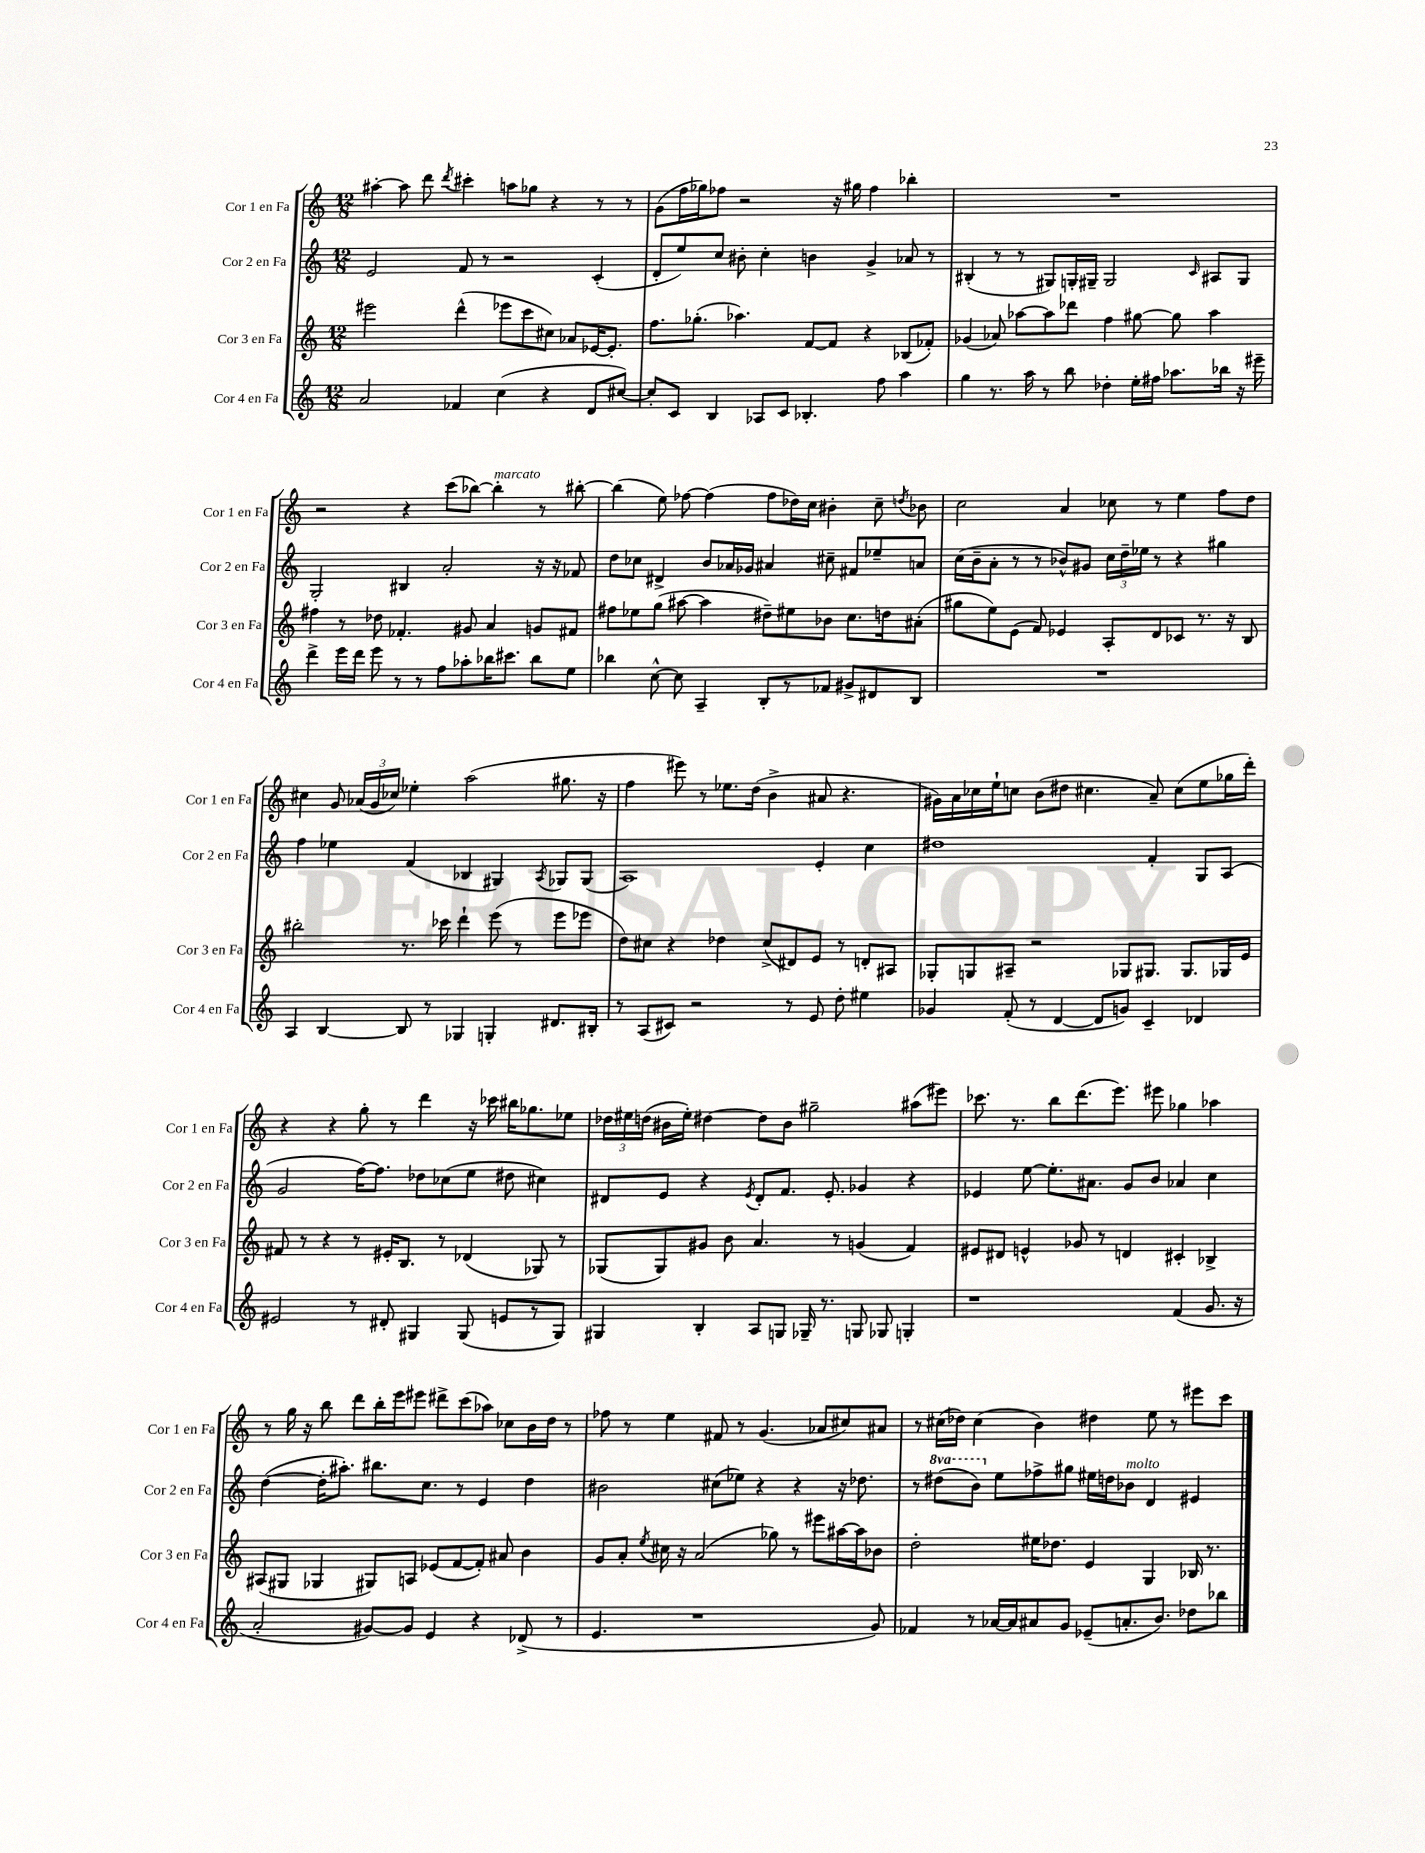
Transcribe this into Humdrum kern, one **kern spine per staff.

**kern	**kern	**kern	**kern
*part4	*part3	*part2	*part1
*staff4	*staff3	*staff2	*staff1
*I"Cor 4 en Fa	*I"Cor 3 en Fa	*I"Cor 2 en Fa	*I"Cor 1 en Fa
*I'Cor 4 en Fa	*I'Cor 3 en Fa	*I'Cor 2 en Fa	*I'Cor 1 en Fa
*clefG2	*clefG2	*clefG2	*clefG2
*k[]	*k[]	*k[]	*k[]
*M12/8	*M12/8	*M12/8	*M12/8
=4	=4	=4	=4
2a/	2eee#X\	2e/	[4aa#X'\
.	.	.	8aa#\]
.	.	.	8ddd\
.	.	.	8qddd/
4f-X/	(4ddd^^\	8f/	4ccc#X'\
.	.	8r	.
(4cc\	8eee-X\L	2r	8aan\L
.	8ccc\	.	8gg-X\J
4r	8cc#X\J)	.	4r
.	8a-X/L	.	.
8d/L	[16e-X/K	(4c'/	8r
.	8.e-'/J]	.	.
[8cc#X/J)	.	.	8r
=5	=5	=5	=5
8cc#'/L]	8.ff\L	8d'/L	(8g\L
8c/J	.	8ee/)	16ff\L
.	(8.gg-X'\J	.	16gg-X\J)
4B/	.	8cc/J	8ff-X\J
.	4.aa-X\)	8b#X'\	2r
8A-X/L	.	4cc'\	.
8c/J	.	.	.
4.B-X'/	[8f/L	4bn\	.
.	8f/J]	.	16r
.	.	.	16gg#X\
.	4r	4g^/	4ff-\
8ff\	.	.	.
4aa\	(8B-X/L	8a-X/	4bb-X'\
.	8f-X'/J)	8r	.
=6	=6	=6	=6
4gg\	(4g-X/	(4B#X'/	1.r
8.r	8a-X/)	8r	.
.	[8aa-X\L	8r	.
16aa\	.	.	.
8r	8aa-\]	8G#X/L)	.
8bb\	8ddd-X\J	16Gn'/L	.
.	.	16G#X~/JJ	.
4dd-X'\	4ff\	2G#/	.
16ee'\LL	[8gg#X\	.	.
16ff#X\JJ	.	.	.
8.aa-X\L	8gg#\]	.	.
.	.	16qqc/	.
.	4aa-\	8A#X/L	.
16bb-X\Jk	.	.	.
16r	.	8G#/J	.
16eee#X~\	.	.	.
!!LO:LB:g=z
=7	=7	=7	=7
4ddd^\	4ff#X\	2G'/	2r
16eee\LL	8r	.	.
16ddd\JJ	.	.	.
8eee\	8dd-X\	.	.
8r	4.f-X'/	4B#X/	4r
8r	.	.	.
8ff\L	.	2a'/	(8ccc\L
8aa-X'\	8g#X/	.	[8bb-X\J)
!	!	!	!LO:TX:a:i:t=marcato
16bb-X\K	4a/	.	4bb-'\]
8.ccc#X\J	.	.	.
8bb-\L	8gn/L	16r	8r
.	.	16r	.
8ee\J	8f#X/J	8f-X/	[8bb#X'\
=8	=8	=8	=8
4bb-X\	8ff#X\L	8dd\L	(4bb#\]
.	8ee-X\	8cc-X\J	.
[8cc^^\	(8gg\J	4d#X^/	8ee\)
8cc\]	[8aa#X\	.	[8ff-X\
4A~/	4aa#\]	8b/L	(4ff-\]
.	.	16a-X/L	.
.	.	16g-X/JJ	.
8B'/L	8dd#X~\L)	4a#X/	8ff-\L
8r	8ee#X\	.	16dd-X\L)
.	.	.	16cc\JJ
8f-X/J	8b-X\J	8cc#X~\	4b#X'\
8g#X^/L	8.cc\L	8f#X/L	.
8d#X/	.	8ee-X~/	8cc~\
.	16ddn\k	.	.
.	.	.	8qddn/
8B/J	(8a#X'\J	8an/J	8b-X\
=9	=9	=9	=9
1.r	8gg#X\L	(16cc\LL	2cc\
.	.	16b~\J	.
.	8ee\)	8a'\J	.
.	(8e\J	8r	.
.	8f/)	8r	.
.	4e-X/	8b-X^^/L)	4a/
.	.	8g#X/J	.
.	8A'/L	24cc\LL	8cc-X\
.	.	24dd~\	.
.	.	24ee-X\JJ	.
.	8d/	8r	8r
.	8c-X/J	4r	4ee\
.	8.r	.	.
.	.	4gg#X\	8ff\L
.	16r	.	.
.	8B/	.	8dd\J
!!LO:LB:g=z
=10	=10	=10	=10
4A/	2bb#X'\	4ff\	4cc#X\
[4B/	.	4ee-X\	8g/
.	.	.	(24a-X/LL
.	.	.	24g/
.	.	.	24cc-X/JJ)
8B/]	8.r	(4f/	4ee-X'\
8r	.	.	.
.	16ccc-X\	.	.
4G-X/	4ddd`\	4B-X/	(2aa\
4Gn'/	(8eee\	4G#X/)	.
.	8r	.	.
.	.	8qA/	.
8.d#X/L	8eee\L	8G-X/L	8.gg#X\
.	8eee-X\J	(8G-/J	.
16B#X'/Jk	.	.	16r
=11	=11	=11	=11
8r	8dd\L)	1A)	4ff\
(8A/L	8cc#X\J	.	.
8c#X/J)	4r	.	8eee#X\)
2r	.	.	8r
.	4dd-X\	.	8.ee-X\L
.	.	.	(16dd\Jk
.	(8cc#^/L	.	4b^\
8r	8d#X/)	.	.
8e/	8e/J	4e'/	8a#X/
8dd'\	8r	.	4.r
4ee#X\	8dn'/L	4cc\	.
.	8A#X/J	.	.
=12	=12	=12	=12
4g-X/	8G-X'/L	1dd#X	16g#X\LL)
.	.	.	16a\
.	8Gn/	.	16cc-X\
.	.	.	16ee`\J
(8f'/	8A#X~/J	.	8ccn\J
8r	2r	.	(8b\L
[4d/	.	.	8dd#X\J
.	.	.	4.cc#X\
8d/L]	.	.	.
8gn/J)	8G-X/L	.	.
4c~/	8.G#X/J	4f'/	8a~/)
.	.	.	(8cc#\L
.	8.G#/L	.	.
4d-X/	.	8G/L	8ee\
.	16G-X/L	(8A/J	16gg-X\L
.	16e/JJ	.	16ddd'\JJ)
!!LO:LB:g=z
=13	=13	=13	=13
2e#X/	8f#X/	2g/	4r
.	8r	.	.
.	4r	.	4r
8r	8r	[16ff\KL)	8gg'\
.	.	8.ff\J]	.
8d#X'/	16e#X'/KL	.	8r
.	8.B/J	.	.
4G#X/	.	8dd-X\L	4ddd\
.	8r	(8cc-X\	.
(8G#/	(4d-X/	8ee\J	16r
.	.	.	16ccc-X\
8en/L	.	8dd#X\	16bb#X\KL
.	.	.	8.gg-X\
8r	8G-X/)	4cc#X\)	.
8G#/J)	8r	.	8ee-X\J
=14	=14	=14	=14
4G#X/	(8G-X/L	8d#X/L	24dd-X\LL
.	.	.	24ee#X\
.	.	.	(24ddn\JJ
.	8G-/)	8e/J	16b#X\LL
.	.	.	16ee#'\JJ)
4B'/	8g#X/J	4r	[4dd#X\
.	8b\	.	.
.	.	8qe/	.
8A/L	4.a/	8d#'/L	8dd#\L]
8Gn/J	.	8.f/J	8b#\J
16G-X~/	.	.	2gg#X~\
8.r	.	8.e'/	.
.	8r	.	.
8Gn/	(4gn/	4g-X/	.
8G-X/	.	.	.
4Gn'/	4f/)	4r	(8aa#X\L
.	.	.	8eee#X\J)
=15	=15	=15	=15
1r	8e#X/L	4e-X/	8.ccc-X\
.	8d#X/J	.	.
.	.	.	8.r
.	4en^^/	[8ee\	.
.	.	8.ee'\L]	8bb\L
.	8g-X/	.	(8.ddd\
.	.	8.a#X\J	.
.	8r	.	.
.	.	.	8.eee\J)
.	4dn/	8g/L	.
.	.	8b/J	8eee#X\
(4f/	4c#X'/	4a-X/	4gg-X\
8.g/	4B-X^/	4cc\	4aa-X\
16r	.	.	.
!!LO:LB:g=z
=16	=16	=16	=16
2a'/	(8A#X/L	([4dd\	8r
.	8G#X/J	.	16gg\
.	.	.	16r
.	4G-X/	16dd'\KL]	8bb\
.	.	8.aa#X'\J)	.
.	.	.	8ddd\L
[8g#X/L)	8G#X/L)	8.bb#X\L	16bb'\L
.	.	.	16eee\J
8g#/J]	8An/J	.	8eee#X\J
.	.	8.cc\J	.
4e/	(8e-X/L	.	8ddd#X^\L
.	[8f/	8r	(8ccc\
4r	8f'/J])	4e/	8aa-X\J)
.	8a#X/	.	8cc-X\L
(8d-X^/	4b\	4dd\	16b\L
.	.	.	16dd\JJ
8r	.	.	8r
=17	=17	=17	=17
4.e/	8g/L	2b#X\	8ff-X\
.	8a'/J	.	8r
.	8qee/	.	.
.	16cc#X\	.	4ee\
.	16r	.	.
1r	(2a/	.	.
.	.	(8cc#X\L	8f#X/
.	.	8ee-X\J)	8r
.	.	4r	(4.g/
.	8gg-X\)	.	.
.	8r	4r	.
.	8eee#X\L	.	8a-X/L
.	[16aa#X\L	16r	8cc#X/)
.	16aa#\J]	8.dd-X\	.
8g/)	8b-X\J	.	8a#X/J
=18	=18	=18	=18
4f-X/	2dd'\	8r	8r
*	*	*8va	*
.	.	(8ddd#X\L	(16cc#X\LL
.	.	.	16dd-X\JJ)
8r	.	8bb\J)	(4cc#\
*	*	*X8va	*
[16a-X/LL	.	8ee\L	.
16a-/J]	.	.	.
8a#X/	16ee#X\KL	8ff-X^\	4b\)
.	8.dd-X\J	.	.
8g/J	.	8gg#X\J	.
(8e-X~/L	4e/	16ee#X\LL	4dd#X\
.	.	16ddn\J	.
!	!	!LO:TX:a:i:t=molto	!
8.an'/	.	8b-X\J	.
.	4G/	4d/	8ee\
8.b/J)	.	.	.
.	.	.	8r
8dd-X\L	16B-X/	4e#X/	8eee#X\L
.	8.r	.	.
8bb-X\J	.	.	8ccc\J
==	==	==	==
*-	*-	*-	*-
